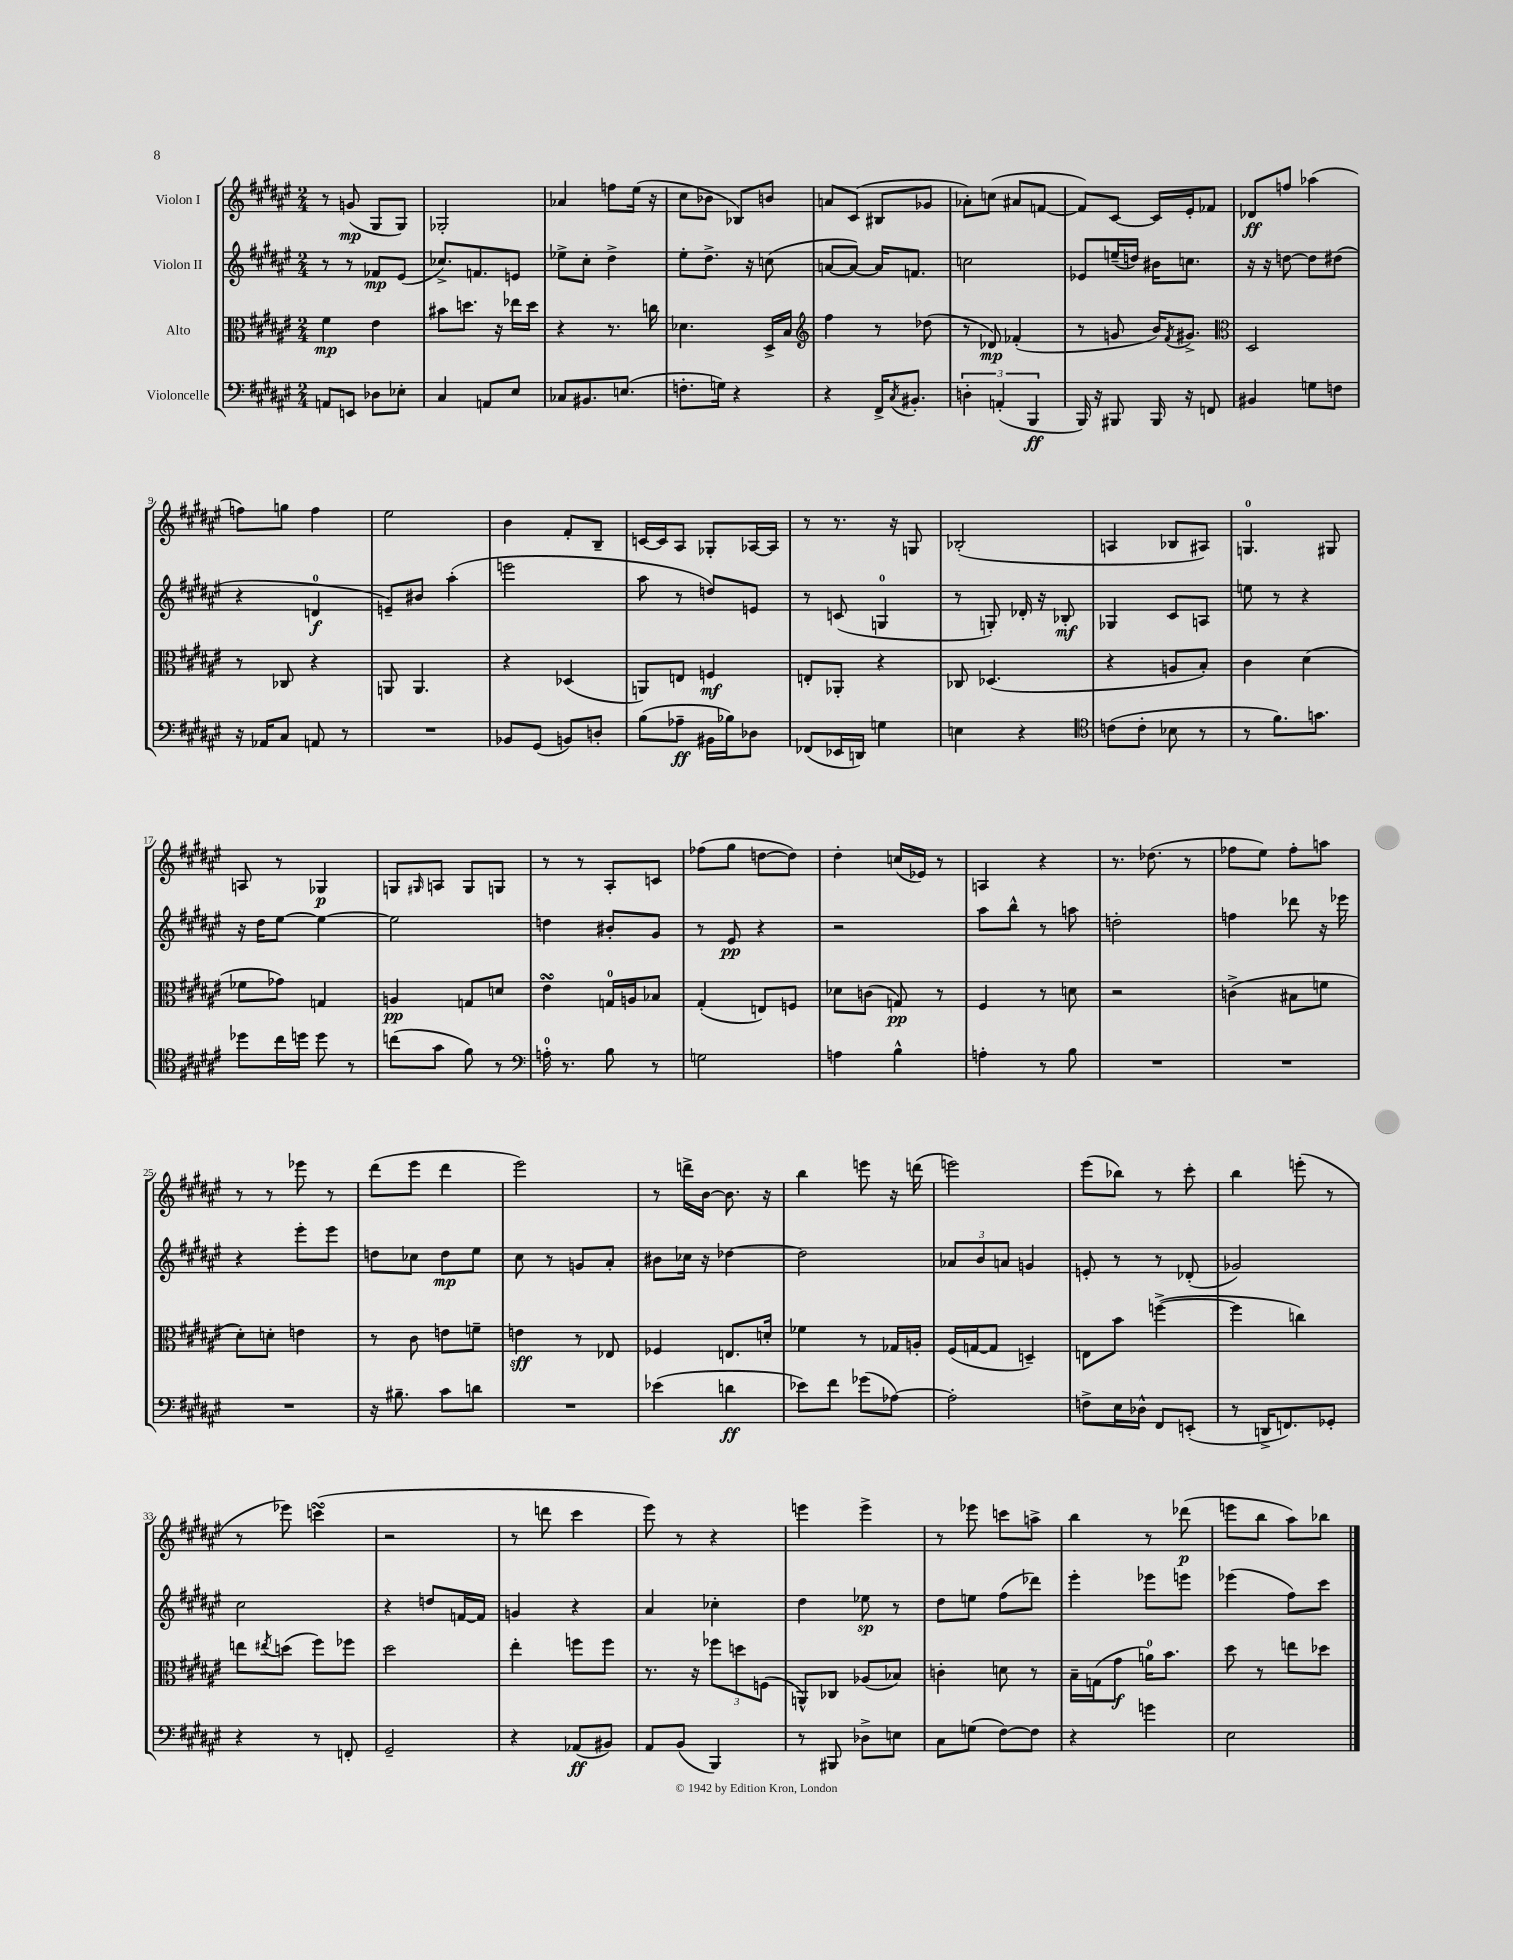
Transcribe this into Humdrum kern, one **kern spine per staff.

**kern	**kern	**kern	**kern
*staff4	*staff3	*staff2	*staff1
*clefF4	*clefC3	*clefG2	*clefG2
*k[f#c#g#d#a#e#]	*k[f#c#g#d#a#e#]	*k[f#c#g#d#a#e#]	*k[f#c#g#d#a#e#]
*M2/4	*M2/4	*M2/4	*M2/4
8AA	4f#	8r	8r
8EE	.	8r	(8g
8D-	4e#	8f-	8G#
8E-'	.	(8e#	8G#)
=	=	=	=
4C#	8b#	8.cc-^)	2G-'
.	8.dd	.	.
.	.	8.f	.
8AA	.	.	.
.	16r	.	.
8E#	16ee-	8e	.
.	16dd	.	.
=	=	=	=
8C-	4r	8ee-^	4a-
8.BB#	.	8cc#'	.
.	8.r	4dd#^	8ff
(8.E	.	.	.
.	.	.	(16ee#
.	16cc	.	16r
=	=	=	=
8.F'	4.d-	8ee#'	8cc#
.	.	8.dd#^	8b-
16G)	.	.	.
4r	.	.	8B-)
.	.	16r	.
.	16D#^	(8cc	8b
.	16B	.	.
=	=	=	=
*	*clefG2	*	*
4r	4ff#	[8a	8a
.	.	8a_)	(8c#
16FF#^	8r	16a]	8B#
8qC#	.	.	.
8.BB#'	.	8.f	.
.	(8dd-	.	8g-
=	=	=	=
6D'	8r	2cc	8a-')
.	8d-)	.	(8cc
(6AA'	.	.	.
.	(4f-'	.	8a#
6BBB	.	.	.
.	.	.	[8f
=	=	=	=
16BBB)	8r	8e-	8f])
16r	.	.	.
8BBB#	8g	(16ee~	[8c#
.	.	16dd)	.
16BBB#	16b)	16b#	16c#]
.	8qf#	.	.
16r	8.g#^	8.cc	16e#'
8FF	.	.	8f-
=	=	=	=
*	*clefC3	*	*
4BB#	2D#	16r	8d-
.	.	16r	.
.	.	[8dd	8ff
8G	.	8dd]	(4aa-
8F	.	(8dd#	.
=	=	=	=
16r	8r	4r	8ff)
16AA-	.	.	.
8C#	8C-	.	8gg
8AA	4r	4d	4ff
8r	.	.	.
=	=	=	=
2r	8AA	8e~)	2ee#
.	4.AA	8b#	.
.	.	(4aa#'	.
=	=	=	=
8BB-	4r	2eee	4b
(8GG#	.	.	.
8BB)	(4D-	.	8f#'
8D'	.	.	8B~
=	=	=	=
(8B	8AA)	8aa#	[16c
.	.	.	16c]
8A-~	8E	8r	8A#
16BB#	4F	8dd)	8G-'
16B-)	.	.	.
8D-	.	8e	[16A-
.	.	.	16A-]
=	=	=	=
(8FF-	8E'	8r	8r
16EE-	8AA-'	(8c	8.r
16DD)	.	.	.
4G	4r	4G	.
.	.	.	16r
.	.	.	8G
=	=	=	=
4E	8C-	8r	(2B-'
.	(4.D-	8G')	.
4r	.	16d-'	.
.	.	16r	.
.	.	8B-'	.
=	=	=	=
*clefC4	*	*	*
(8c	4r	4G-	4A
8c'	.	.	.
8B-	8A	8c#	8B-
8r	8B')	8A	8A#)
=	=	=	=
8r	4c#	8ee	4.G
8.f#)	.	8r	.
.	(4d#	4r	.
8.g	.	.	.
.	.	.	8G#
=	=	=	=
8dd-	8f-	16r	8A
.	.	16dd#	.
16cc#	8g-)	[8ee#	8r
16dd	.	.	.
8dd	4G	4ee#_	4G-
8r	.	.	.
=	=	=	=
(8cc	4A	2ee#]	8G
.	.	.	16qqG#
8g#	.	.	8A
8f#)	8G	.	8G#
8r	8d	.	8G
=	=	=	=
*clefF4	*	*	*
16A'	4e#	4dd	8r
8.r	.	.	.
.	.	.	8r
8B	16G	8b#'	8A#'
.	16A	.	.
8r	8B-	8g#	8c
=	=	=	=
2G	(4G#'	8r	(8ff-
.	.	8e#	8gg#
.	8E)	4r	[8dd
.	8F	.	8dd])
=	=	=	=
4A	8d-	2r	4dd#'
.	(8c	.	.
4B^^	8G)	.	(16cc
.	.	.	16e-)
.	8r	.	8r
=	=	=	=
4A'	4F#	8aa#	4A
.	.	8bb^^	.
8r	8r	8r	4r
8B	8d	8aa	.
=	=	=	=
2r	2r	2dd'	8.r
.	.	.	(8.dd-
.	.	.	8r
=	=	=	=
2r	(4c^	4ff	8ff-
.	.	.	8ee#)
.	8B#	8ddd-	8ff-'
.	8f	16r	8aa
.	.	16eee-	.
=	=	=	=
2r	8d#')	4r	8r
.	8d'	.	8r
.	4e	8eee#'	8eee-
.	.	8eee#	8r
=	=	=	=
16r	8r	8dd	(8ddd#
8.B#~	.	.	.
.	8c#	8cc-	8eee#
8c#	8e	8dd	4ddd#
8d	8f~	8ee#	.
=	=	=	=
2r	4e	8cc#	2eee#)
.	.	8r	.
.	8r	8g	.
.	8E-	8a#'	.
=	=	=	=
(4e-	4F-	8b#	8r
.	.	16cc-	16ddd^
.	.	16r	[16b
4d	8.E	[4dd-	8.b]
.	16d'	.	16r
=	=	=	=
8e-)	4f-	2dd-]	4bb
8f#	.	.	.
(8g-	8r	.	8eee
[8A-)	16G-	.	16r
.	16A'	.	(16ddd
=	=	=	=
2A-']	(16F#	12a-	2eee)
.	[16G	.	.
.	.	12b	.
.	8G]	.	.
.	.	12a	.
.	4D~)	4g	.
=	=	=	=
8F^	8E	8e'	(8eee#
16E#	8b	8r	8bb-)
16D-^^	.	.	.
8FF#	([4ff^	8r	8r
(8EE'	.	(8d-'	8ccc#'
=	=	=	=
8r	4ff]	2g-)	4bb
16DD^	.	.	.
8.FF)	.	.	.
.	4cc)	.	(8eee'
8GG-'	.	.	8r
=	=	=	=
4r	8ee	2cc#	8r
.	8qee#	.	.
.	(8dd	.	8eee-)
8r	8ff#)	.	(4ccc
8FF'	8ff-	.	.
=	=	=	=
2GG#~	2dd#	4r	2r
.	.	8dd	.
.	.	[16f	.
.	.	16f]	.
=	=	=	=
4r	4ee#'	4g	8r
.	.	.	8ddd
(8AA-	8ff	4r	4ccc#
8BB#)	8ff	.	.
=	=	=	=
8AA#	8.r	4a#	8eee#)
(8BB	.	.	8r
.	16r	.	.
4BBB)	12ff-	4cc-'	4r
.	12dd	.	.
.	(12F	.	.
=	=	=	=
8r	8AA^^)	4dd#	4eee
8BBB#	8C-	.	.
8D-^	(8A-	8ee-	4eee^
8E	8B-)	8r	.
=	=	=	=
8C#	4c'	8dd#	8r
(8G	.	8ee	8eee-
[8F#)	8d	(8ff#	8ccc
8F#]	8r	8ddd-)	8aa^
=	=	=	=
4r	16B~	4eee#'	4bb
.	(16G	.	.
.	8g#	.	.
4g	16a)	8eee-	8r
.	8.b	.	.
.	.	8eee	(8ddd-
=	=	=	=
2E#	8dd#	(4eee-	8eee
.	8r	.	8bb
.	8ee	8ff#)	8aa#)
.	8dd-	8ccc#	8bb-
==	==	==	==
*-	*-	*-	*-
